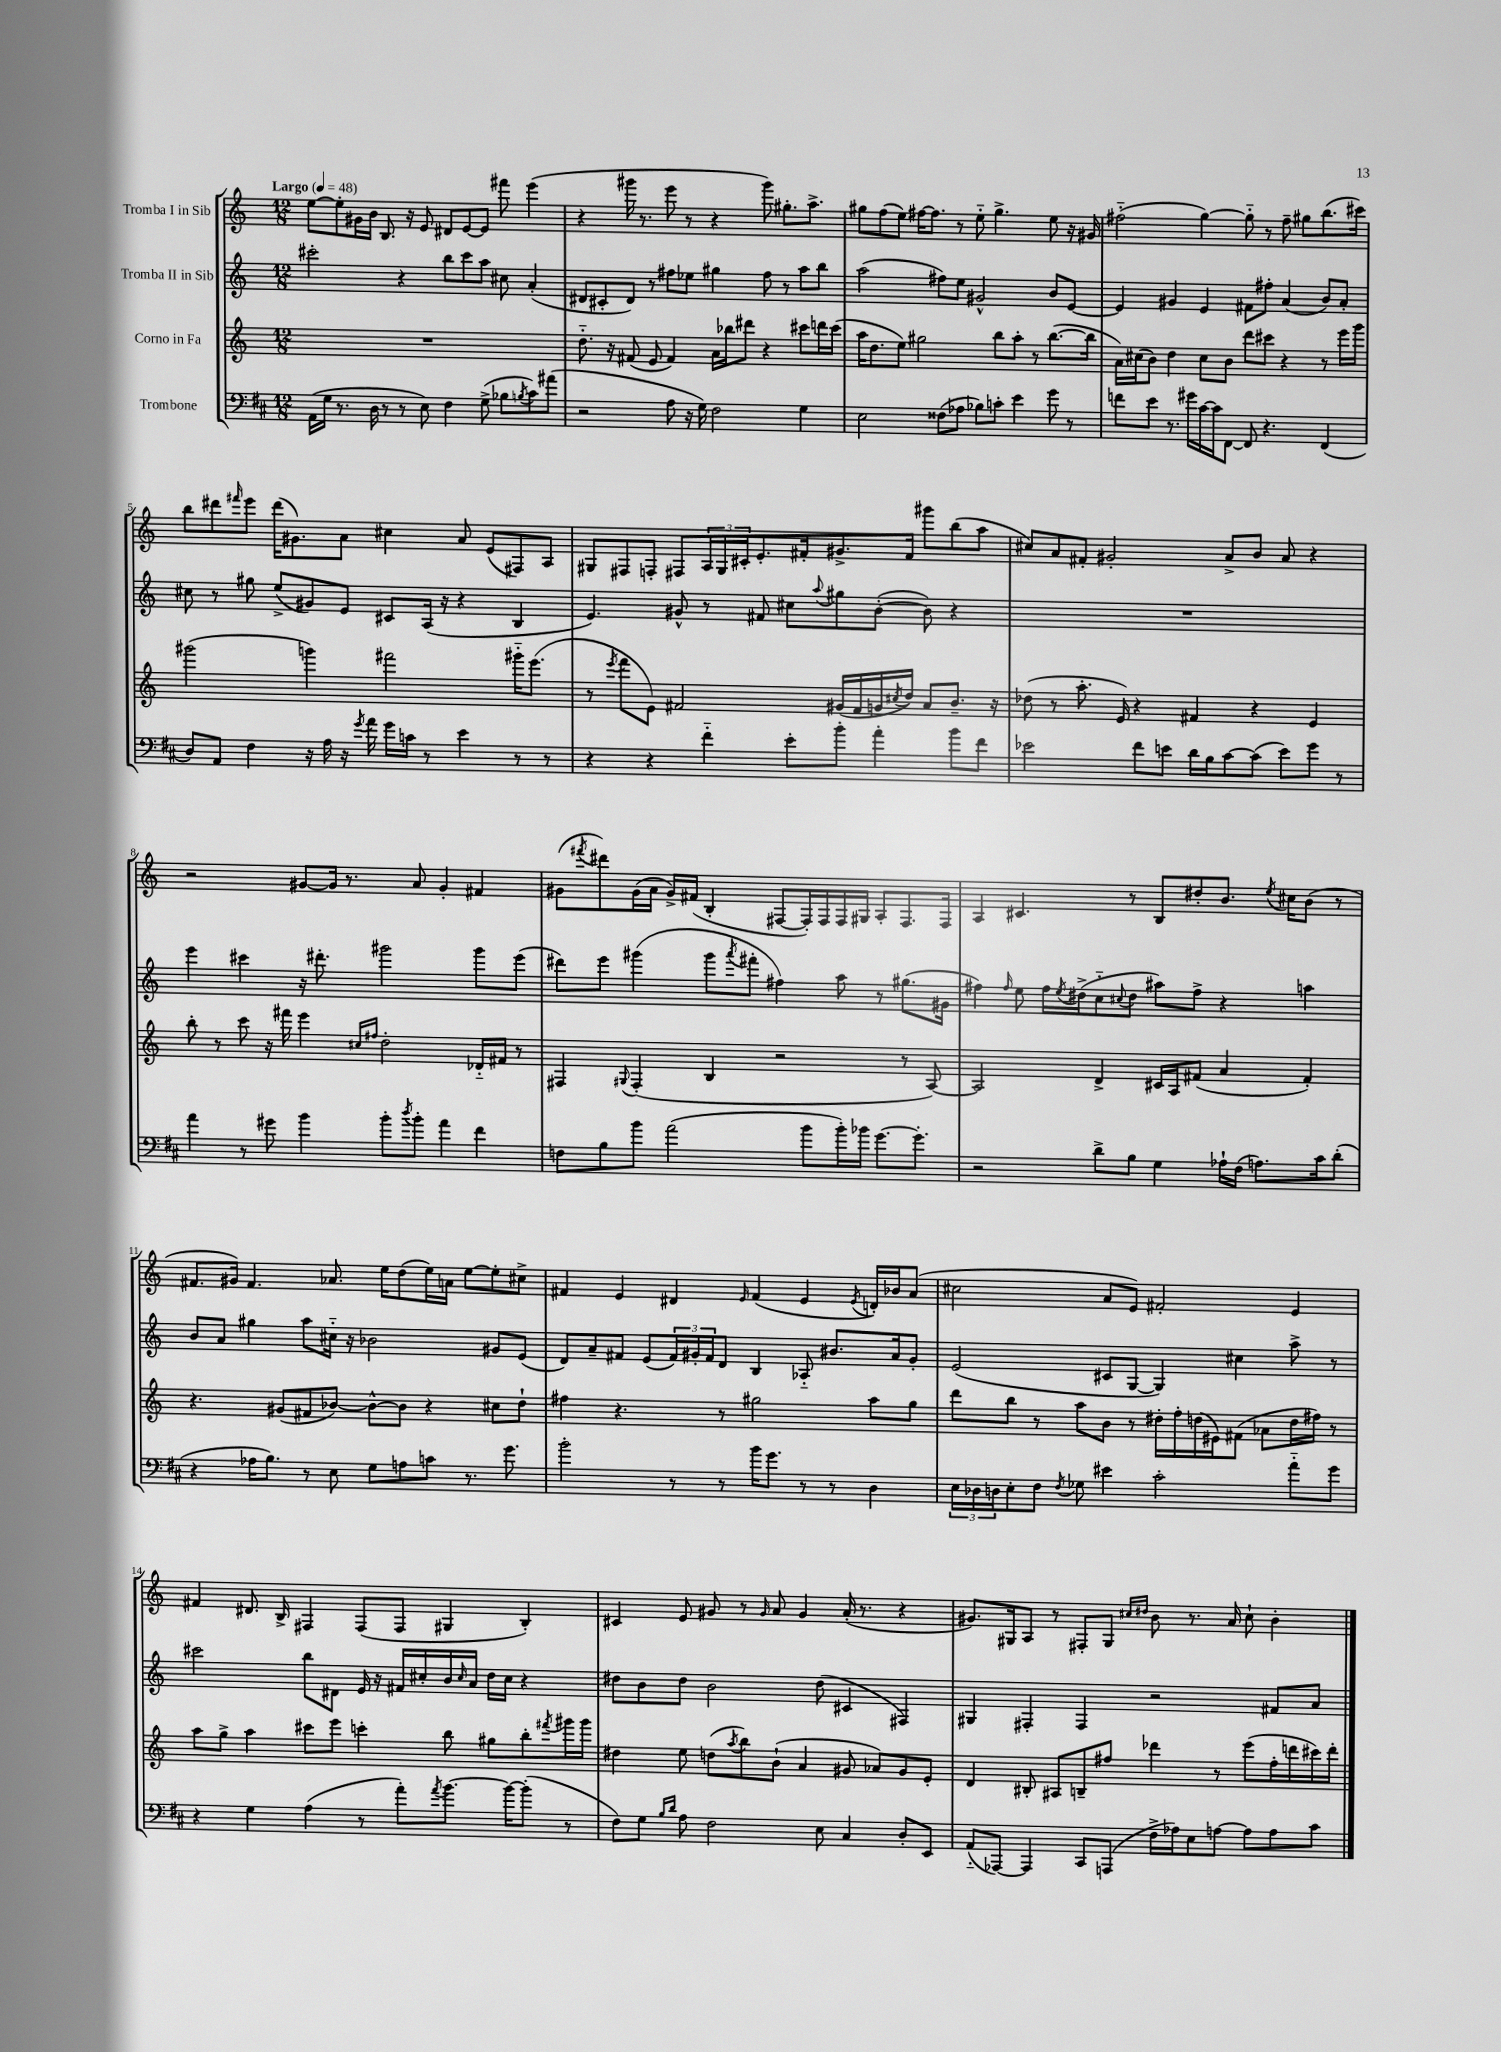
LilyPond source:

<<
\new StaffGroup <<
\new Staff = "s0" \with { instrumentName = "Tromba I in Sib" } {
    \clef treble \key c \major \numericTimeSignature \time 12/8 \tempo "Largo" 4 = 48
    e''8~ e''8-. gis'16 b'16 b8. r16 e'8 dis'8 e'8~ e'8 fis'''8 e'''4( |
    r4 gis'''16 r8. e'''8 r8 r4 gis'''8) gis''8.-. a''8.-> |
    gis''8 f''8( e''8) fis''16~ fis''8. r8 e''8-_ gis''4.-> e''8 r16 gis'16 |
    fis''2-_( g''4~) g''8-_ r8 fis''8-- gis''8 b''8.( cis'''16) |
    b''8 dis'''8 \grace { fis'''16 } e'''8 dis'''16( gis'8.) a'8 cis''4 a'8 e'8( fis8) a8 |
    gis8 fis8 f8-. fis8 \tuplet 3/2 { a16 gis16 cis'16-. } e'8.-. fis'16-. gis'8.-> fis'16 gis'''8 b''8( a''8 |
    cis''8) a'8 fis'8-. gis'2-. a'8-> b'8 a'8 r4 |
    r2 gis'8~ gis'16 r8. a'8 gis'4-. fis'4 |
    gis'8( \acciaccatura { fis'''8 } dis'''8) gis'16( a'16 gis'16->) fis'16( b4-. fis8~ fis16-.) fis16 fis16 gis16 a8-. fis8. fis16 |
    a4 cis'4. r8 b8 dis''8-. b'8. \acciaccatura { e''8 } cis''16 b'8( r8 |
    fis'8. gis'16) fis'4. aes'8. e''16 d''8( e''16) a'16 e''8~ e''8-. cis''8-> |
    fis'4 e'4 dis'4 \grace { e'16 } fis'4( e'4 \acciaccatura { e'8 } d'16-.) bes'16 a'8( |
    cis''2 a'8 e'8) fis'2-. e'4 |
    fis'4 dis'8. b16-> fis4 fis8( fis8 gis4 b4-.) |
    cis'4 e'8 gis'8 r8 \grace { gis'16 } a'8 gis'4 a'16-.( r8. r4 |
    gis'8.) gis16 a8 r8 fis8-. gis8 \grace { cis''16 dis''16 } b'8 r8. a'16 cis''8-! b'4-. \bar "|." |
}
\new Staff = "s1" \with { instrumentName = "Tromba II in Sib" } {
    \clef treble \key c \major \numericTimeSignature \time 12/8
    cis'''2-. r4 b''8 cis'''8 a''8 cis''8 a'4-.( |
    dis'8 cis'8-. dis'8) r8 fis''8 ees''8 gis''4 fis''8 r8 a''8 b''8 |
    a''2( fis''8) e''8 gis'2-^ b'8 e'8~ |
    e'4 gis'4 e'4 fis'8 fis''8-. a'4( b'8) a'8-. |
    cis''8 r8 gis''8 e''8->( gis'8) e'8 cis'8 a16( r16 r4 b4 |
    e'4.) gis'8-^ r8 fis'8 cis''8 \appoggiatura { a''8 } gis''8 b'8~-.( b'8) r4 |
    R1. |
    e'''4 cis'''4 r16 dis'''8.-. gis'''2 gis'''8 e'''8( |
    dis'''8) e'''8 gis'''4( gis'''8 \acciaccatura { a'''8 } fis'''8-. fis''4) a''8 r8 gis''8.( gis'16 |
    fis''4) \grace { fis''16 } e''8 fis''16 \acciaccatura { e''8 } dis''16->( c''8-_ \appoggiatura { cis''8 } dis''8 ais''8) fis''8-> r4 a''4 |
    b'8 a'8 gis''4 a''8 cis''16-_ r16 bes'2 gis'8 e'8( |
    d'8) a'8-- fis'8 e'8( \tuplet 3/2 { fis'16) gis'16-. fis'16 } d'8 b4 aes8-_ bis'8. a'16 gis'8-. |
    e'2( cis'8 g8~ g4) cis''4 a''8-> r8 |
    cis'''2 b''8 dis'8 e'16 r16 fis'16 cis''16-. b'16 \grace { cis''16 } a'16 d''16 cis''16 r4 |
    dis''8 b'8 dis''8 b'2 dis''8( cis'4 fis4) |
    gis4 fis4-. fis4 r2 fis'8 a'8 \bar "|." |
}
\new Staff = "s2" \with { instrumentName = "Corno in Fa" } {
    \clef treble \key c \major \numericTimeSignature \time 12/8
    R1. |
    d''8.-_ r16 fis'8( e'8 fis'4) a'16 bes''16 dis'''8 r4 cis'''8 d'''16 cis'''16( |
    a''16 d''8. e''8) gis''2 b''8 a''8-. r8 b''8.~( b''16 |
    a'16) cis''16( b'8) d''4 cis''8 b'8 d'''8 cis'''8 r4 r8 e'''16 g'''16 |
    gis'''2( g'''4) fis'''2 gis'''16-_ e'''8.( |
    r8 \acciaccatura { e'''8 } f'''8 e'8) fis'2 gis'16( fis'16 g'16 \acciaccatura { cis''8 } d''16) a'8 b'8.-- r16 |
    des''8( r8 a''8.-. e'16) r4 fis'4 r4 e'4 |
    b''8-. r8 c'''8 r16 fis'''16 e'''4 \grace { cis''16 fis''16 } d''2-. des'16-_ fis'16 r8 |
    fis4 \appoggiatura { gis8 } fis4-.( b4 r2 r8 a8~) |
    a2 d'4-> cis'16 a16 fis'8( a'4 fis'4-.) |
    r4. gis'8( fis'8 bes'8~) bes'8~-^ bes'8 r4 cis''8 d''8-! |
    fis''4 r4. r8 gis''2 a''8 gis''8 |
    d'''8 b''8 r8 a''8 b'8 r8 dis''16-. f''16-. d''16( eis'16) fis'8( aes'8 d''16 fis''16) r8 |
    a''8 g''8-> a''4 cis'''8 e'''8 c'''4-. b''8 gis''8 b''8-. \acciaccatura { fis'''8 } gis'''16 gis'''16 |
    dis''4 e''8 d''8( \acciaccatura { a''8 } b''8) b'8-!( a'4 gis'8 aes'8) gis'8 e'8-. |
    d'4 bis8-. ais8 b8-- fis''8 des'''4 r8 e'''8( fis''16-. d'''16 cis'''16) d'''16-. \bar "|." |
}
\new Staff = "s3" \with { instrumentName = "Trombone" } {
    \clef bass \key d \major \numericTimeSignature \time 12/8
    a,16( g16 r8. d16 r8 r8 e8) fis4 g8->( bes8 \acciaccatura { b8 } cis'8) ais'8( |
    r2 a8 r16 g16) fis2 g4 |
    e2 fisis8( aes8 bes8) c'8-. e'4 g'8 r8 |
    f'8 e'8 r8. gis'16 cis'16~ cis'16 fis,8~ fis,8 r4. fis,4( |
    d8) a,8 fis4 r16 a16 r16 \acciaccatura { g'8 } a'16 g'16 c'16 r8 e'4 r8 r8 |
    r4 r4 fis'4-_ e'8-. b'8-. a'4-. b'8 fis'8 |
    ees'2 fis'8 e'8 d'16 b16 cis'8~ cis'8( e'8) g'8 r8 |
    a'4 r8 gis'8 b'4 b'8-. \acciaccatura { d''8 } b'8-. a'4 fis'4 |
    f8 b8 b'8 a'2( b'8 b'16-.) bes'16 g'8.~ g'8.-. |
    r2 d'8-> b8 g4 aes16-! fis16( a8.) cis'16 d'8-.( |
    r4 aes16 b8.) r8 e8 g8 a8 c'8 r8. g'8. |
    b'2-. r8 r8 b'16 g'8. r8 r8 d4 |
    \tuplet 3/2 { e16 des16 d16 } e8-. fis8 \acciaccatura { fis8 } ges8 eis'4 cis'2-. a'8-_ g'8 |
    r4 g4 a4( r8 a'8-.) \acciaccatura { a'8 } b'8.~ b'16~ b'8-.( r8 |
    fis8) g8 \grace { b16 d'16 } a8 fis2 e8 cis4 d8-. e,8 |
    a,8-_( aes,,8~) aes,,4 cis,8 a,,8( fis16-> aes16) e8 a8~ a8 a8 cis'8 \bar "|." |
}
>>
>>
